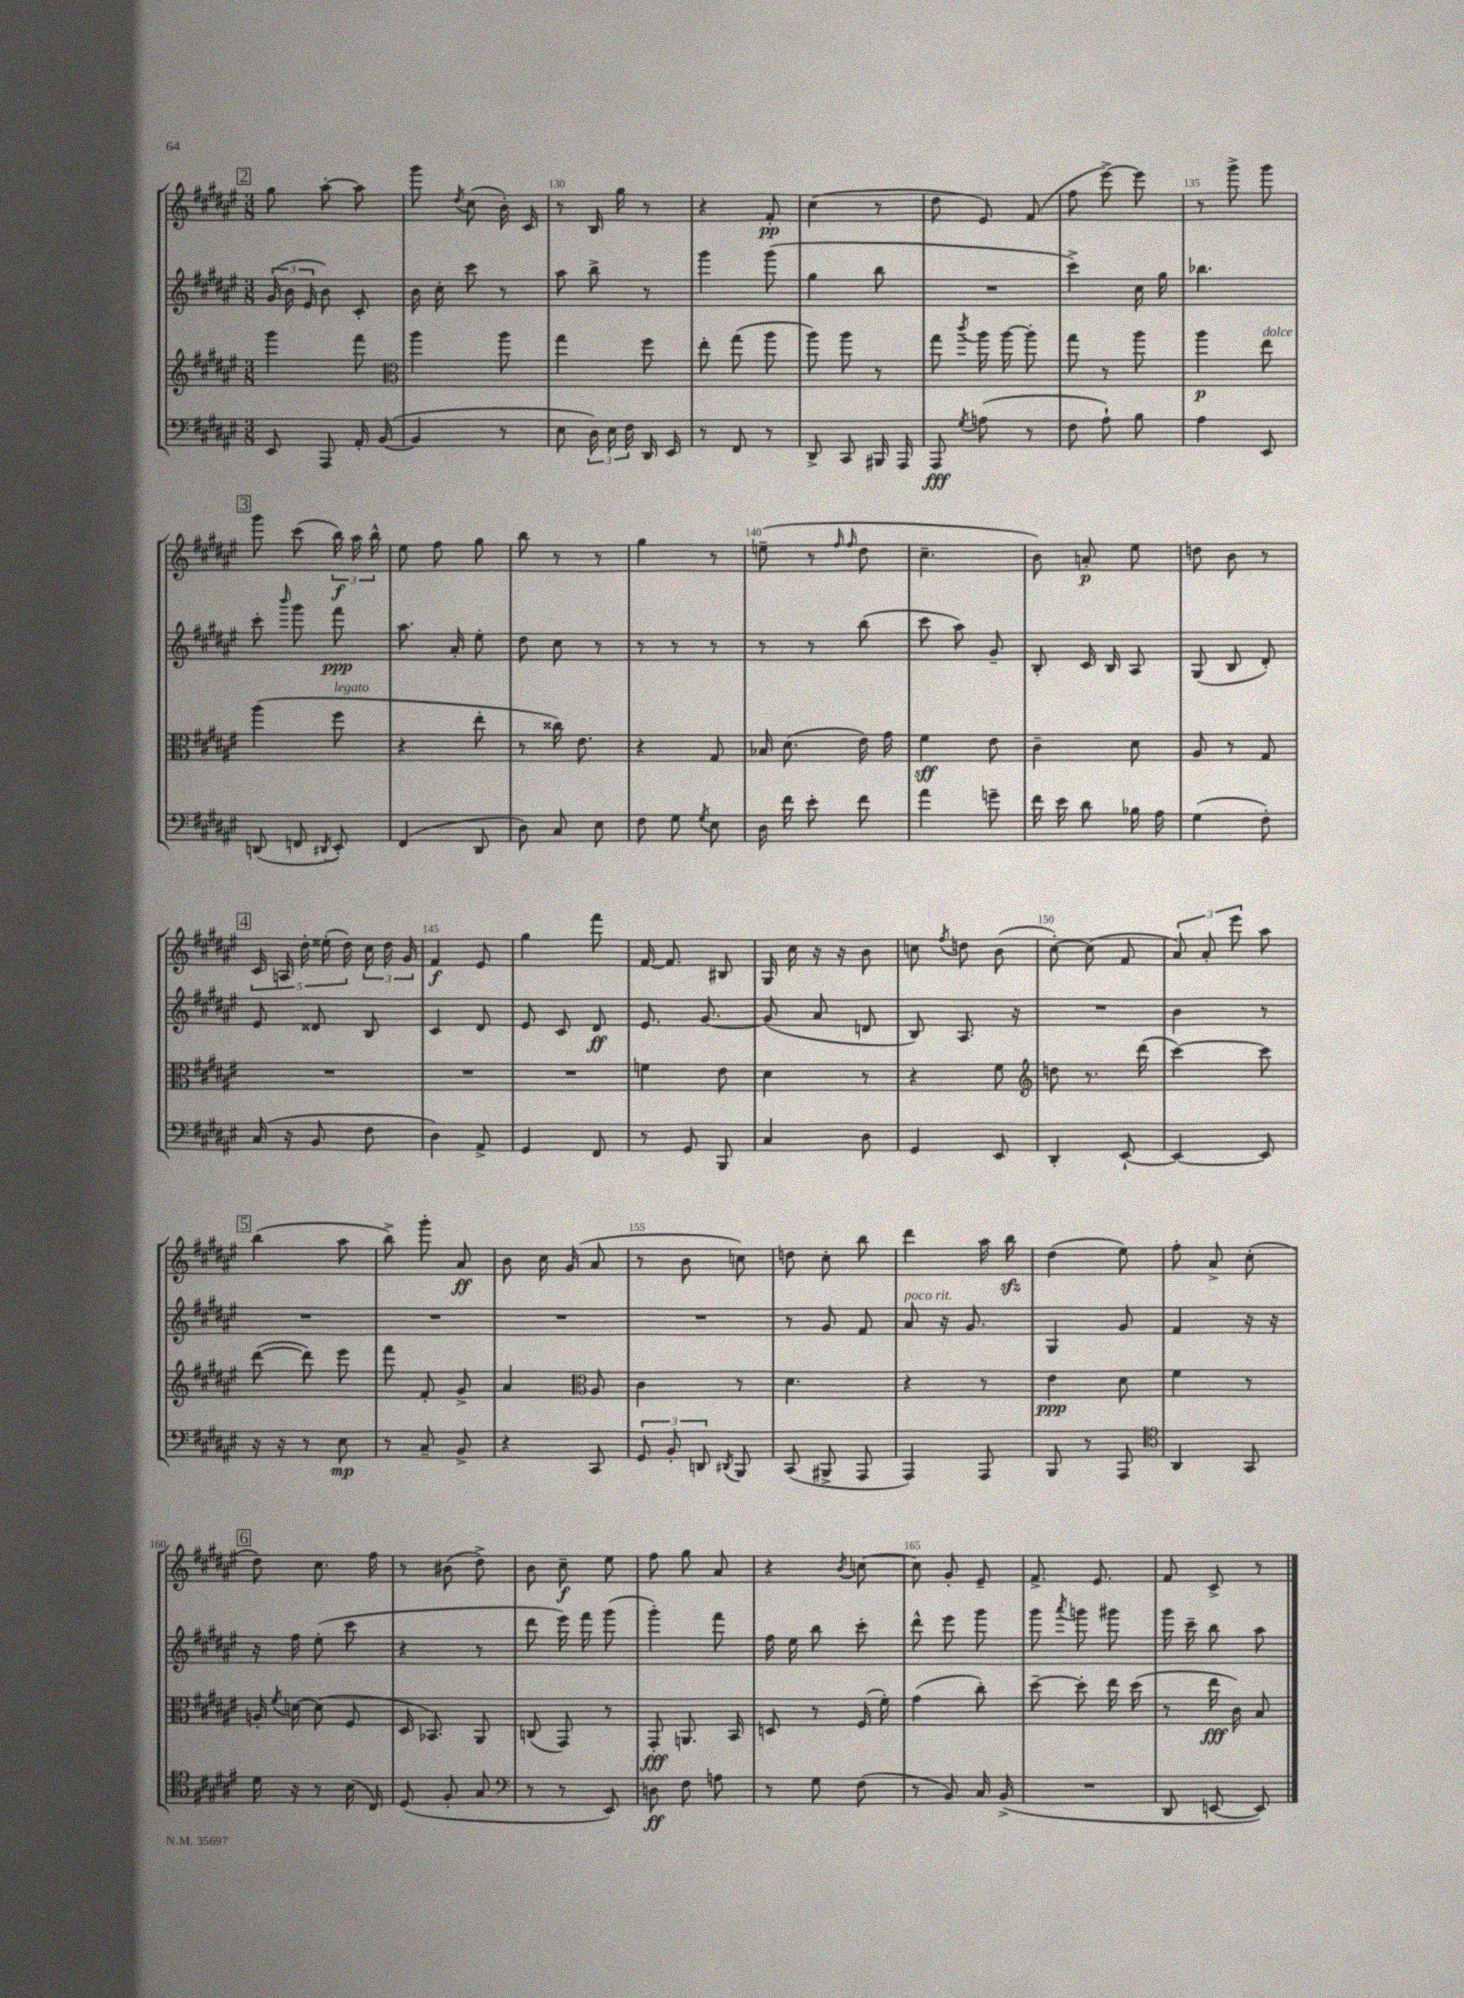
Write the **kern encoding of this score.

**kern	**kern	**kern	**kern
*staff4	*staff3	*staff2	*staff1
*clefF4	*clefG2	*clefG2	*clefG2
*k[f#c#g#d#a#e#]	*k[f#c#g#d#a#e#]	*k[f#c#g#d#a#e#]	*k[f#c#g#d#a#e#]
*M3/8	*M3/8	*M3/8	*M3/8
8EE#	4ggg#	(24g#	8gg#
.	.	24b	.
.	.	24e#	.
8AAA#	.	8b)	[8aa#'
16AA#'	8fff#	8c#'	8aa#]
([16BB	.	.	.
=	=	=	=
*	*clefC3	*	*
4BB]	4aa#	16b	8ggg#
.	.	16cc#'	.
.	.	.	8qdd#
.	.	8ccc#	(8cc#
8r	8aa#	8r	16b')
.	.	.	16c#
=	=	=	=
8E#	4gg#	8aa#	8r
24D#)	.	8bb^	16B
24E#	.	.	.
.	.	.	16gg#
24F#	.	.	.
16DD#	8ff#	8r	8r
16EE#	.	.	.
=	=	=	=
8r	8ee#'	4ggg#	4r
8FF#	(8gg#	.	.
8r	8aa#	(8ggg#	8f#'
=	=	=	=
8DD#^	8aa#)	4gg#	(4cc#
8CC#	8aa#	.	.
16BBB#	8r	8bb	8r
16AAA#	.	.	.
=	=	=	=
8AAA#	8gg#	4.r	8dd#
8qG#	8qccc#	.	.
(8A	16aa#	.	8e#)
.	[16aa#	.	.
8r	8aa#']	.	(8f#
=	=	=	=
8F#	8gg#	4ccc#^)	8ff#
8A#`)	8r	.	[8eee#^)
8B	8aa#	16cc#	8eee#]
.	.	16gg#	.
=	=	=	=
4A#	4aa#	4.bb-	8r
.	.	.	8ggg#^
8EE#	8ee#	.	8ggg#
=	=	=	=
(8DD	(4aa#	8ccc#'	8ggg#
.	.	16qqbbb	.
8FF	.	8ggg#	(8ccc#
8qDD#	.	.	.
8EE#')	8ff#	8fff#	24bb)
.	.	.	24aa#
.	.	.	24bb^^
=	=	=	=
(4FF#	4r	8.aa#	8ee#
.	.	.	8ff#
.	.	16a#'	.
8DD#	8ee#'	8ee#'	8gg#
=	=	=	=
8D#)	8r	8dd#	8bb
8C#	16cc##)	8cc#	8r
.	8.e#	.	.
8E#	.	8r	8r
=	=	=	=
8F#	4r	8r	4gg#
8G#	.	8r	.
8qG#	.	.	.
8E#	8G#	8r	8r
=	=	=	=
16D#	16B-	8r	(8ee~
16f#	(8.d#	.	.
8e#'	.	8r	8r
.	.	.	16qqff#
.	.	.	16qqff#
8f#	16e#)	(8bb	8dd#
.	16g#	.	.
=	=	=	=
4a#	4f#	8ccc#	4.cc#~
.	.	8aa#)	.
8g~	8e#	8g#~	.
=	=	=	=
16f#	4c#~	8B'	8b)
16e#	.	.	.
8d#	.	16c#	8a'
.	.	16B	.
16B-	8d#	8A#	8ee#
16A#	.	.	.
=	=	=	=
(4G#	8A#	(8G#	8dd
.	8r	8B	8b
8F#')	8G#	8d#')	8r
=	=	=	=
(16C#	4.r	8e#	20c#
.	.	.	20A
16r	.	.	.
.	.	.	20dd#'
8BB	.	8d##	.
.	.	.	(20ee##'
.	.	.	20dd#)
8F#	.	8B	24cc#
.	.	.	24dd#
.	.	.	24g#
=	=	=	=
4D#)	4.r	4c#	4f#
8AA#^	.	8d#	8e#
=	=	=	=
4GG#	4.r	8e#	4gg#
.	.	8c#	.
8FF#	.	8d#	8fff#
=	=	=	=
8r	4f	8.e#	[16f#
.	.	.	8.f#]
8GG#	.	.	.
.	.	[8.g#	.
8BBB	8e#	.	8B#
=	=	=	=
4C#	4d#	(8g#]	16G#
.	.	.	16cc#
.	.	8a#	16r
.	.	.	16r
8D#	8r	8d	8b
=	=	=	=
4GG#	4r	8B)	8cc
.	.	.	8qff#
.	.	8.A#	8dd
8EE#	8f#	.	(8b
.	.	16r	.
=	=	=	=
*	*clefG2	*	*
4DD#'	8dd	4.r	[8cc#')
.	8.r	.	(8cc#]
[8EE#`	.	.	8f#
.	(16ddd#	.	.
=	=	=	=
4EE#_	[4ccc#)	4b	12a#)
.	.	.	12a#'
.	.	.	12eee#
8EE#]	8ccc#]	8r	8aa#
=	=	=	=
16r	([8ddd#	4.r	(4bb
16r	.	.	.
8r	8ddd#])	.	.
8E#	8eee#	.	8aa#
=	=	=	=
8r	8fff#	4.r	8bb^)
8C#~	8f#'	.	8ggg#'
8BB^	8g#^	.	8a#
=	=	=	=
4r	4a#	4.r	8b
.	.	.	16cc#
.	.	.	(16g#
*	*clefC3	*	*
8CC#	8A#	.	8a#
=	=	=	=
12GG#	4c#	4.r	8r
12BB'	.	.	.
.	.	.	8b
12DD	.	.	.
8qDD#	.	.	.
8BBB	8r	.	8cc)
=	=	=	=
(8CC#	4.d#	8r	8dd
8BBB#^	.	8g#	8cc#'
8AAA#	.	8f#	8bb
=	=	=	=
4AAA#)	4r	8a#	4ddd#
.	.	16r	.
.	.	8.g#	.
8AAA#	8r	.	16aa#
.	.	.	16bb
=	=	=	=
8BBB	4e#	4G#	(4dd#
8r	.	.	.
8AAA#	8d#	8g#	8ee#)
=	=	=	=
*clefC4	*	*	*
4AA#	4f#	4f#	8ff#'
.	.	.	8a#^
8GG#	8r	16r	(8cc#'
.	.	16r	.
=	=	=	=
16d#	16A'	16r	8dd#)
.	8qf#	.	.
16r	[16d	16ff#	.
8r	(8d]	(8ee#'	8.cc#
(16B	8F#	8ccc#	.
16C#)	.	.	16ff#
=	=	=	=
(8D#	16D#	4r	8r
.	8.BB-)	.	.
8F#'	.	.	(8b#
8G#	8AA#	8r	8dd#^)
=	=	=	=
*clefF4	*	*	*
8r	(8C	8ddd#	8b
8r	8GG#)	16eee#)	8cc#~
.	.	16fff#	.
8EE#)	8r	(8ggg#	8ee#
=	=	=	=
8D	8GG#'	4ggg#')	8ff#
8F#	8.AA	.	8gg#
8A	.	8fff#	8a#
.	16BB	.	.
=	=	=	=
8r	8D	16ff#	4r
.	.	16ee#	.
8G#	8r	8bb	.
.	.	.	8qb
(8F#	(16F#	8ccc#'	[8cc
.	16f#')	.	.
=	=	=	=
8r	(4g#	8ddd#^^	8cc]
8BB)	.	8eee#	8g#'
16C#	8cc#')	8ggg#	8e#~
(16BB^	.	.	.
=	=	=	=
4.r	[8dd#~	8ggg#	8.f#^
.	.	8qaaa#	.
.	8dd#']	8ggg	.
.	.	.	8.e#
.	16ee#	8ggg#	.
.	(16dd#	.	.
=	=	=	=
8DD#	8r	16ggg#	8f#
.	.	16ccc#~	.
[8EE	16ee#	8bb	8c#^
.	16c#)	.	.
8EE])	8B	8aa#	8r
==	==	==	==
*-	*-	*-	*-
